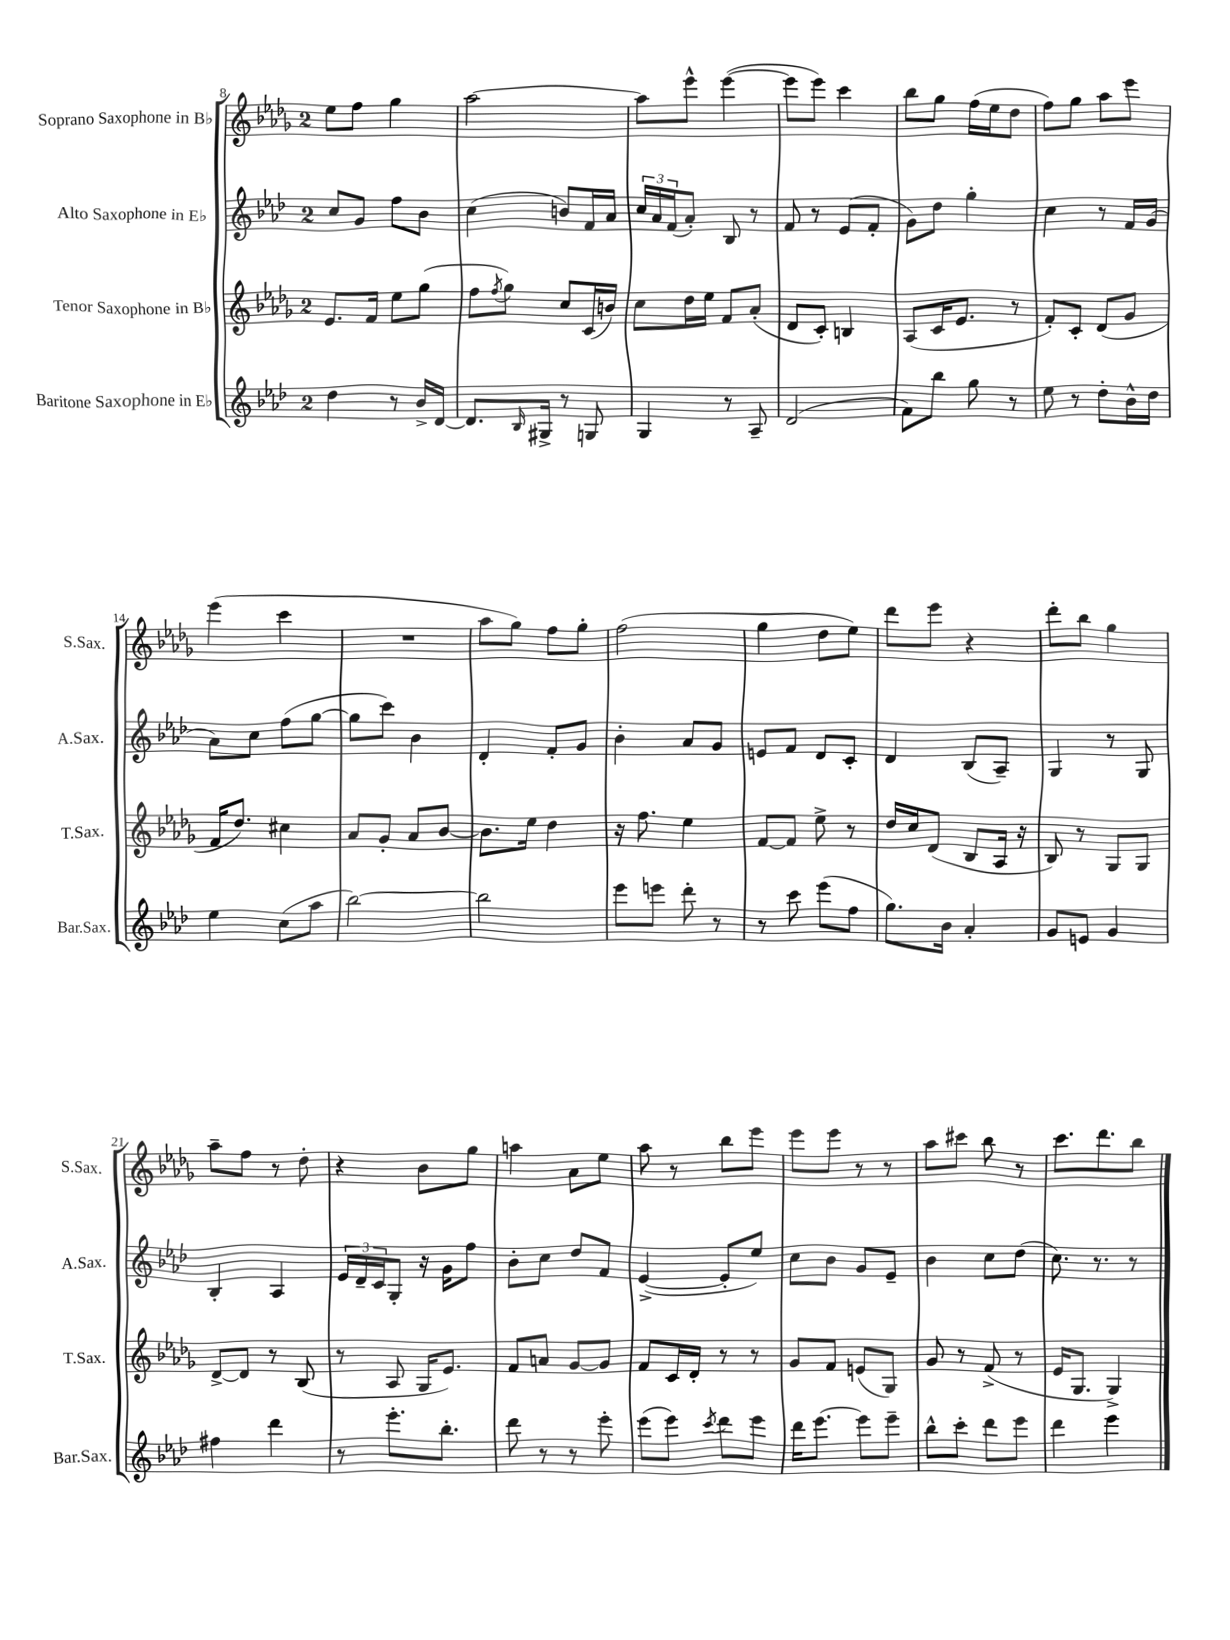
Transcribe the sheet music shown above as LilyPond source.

<<
\new StaffGroup <<
\new Staff = "s0" \with { instrumentName = "Soprano Saxophone in Bb" shortInstrumentName = "S.Sax." } {
    \clef treble \key des \major \once \override Staff.TimeSignature.style = #'single-digit \time 2/4
    ees''8 f''8 ges''4 |
    aes''2~ |
    aes''8 ees'''8-^ ees'''4~( |
    ees'''8 ees'''8) c'''4 |
    bes''8 ges''8 f''16( ees''16 des''8 |
    f''8) ges''8 aes''8 ees'''8 |
    ees'''4( c'''4 |
    R2 |
    aes''8 ges''8) f''8 ges''8-. |
    f''2( |
    ges''4 des''8 ees''8) |
    des'''8 ees'''8 r4 |
    des'''8-. bes''8 ges''4 |
    aes''8-- f''8 r8 des''8-. |
    r4 bes'8 ges''8 |
    a''4 aes'8 ees''8 |
    aes''8 r8 bes''8 ees'''8 |
    ees'''8 ees'''8 r8 r8 |
    aes''8 cis'''8 bes''8 r8 |
    c'''8. des'''8. bes''8 \bar "|." |
}
\new Staff = "s1" \with { instrumentName = "Alto Saxophone in Eb" shortInstrumentName = "A.Sax." } {
    \clef treble \key aes \major \once \override Staff.TimeSignature.style = #'single-digit \time 2/4
    c''8 g'8 f''8 bes'8 |
    c''4( b'8) f'16 aes'16 |
    \tuplet 3/2 { c''16 aes'16 f'16( } aes'8-.) bes8 r8 |
    f'8 r8 ees'8( f'8-. |
    g'8) des''8 g''4-. |
    c''4 r8 f'16 g'16( |
    aes'8) c''8 f''8( g''8~ |
    g''8 c'''8) bes'4 |
    des'4-. f'8-. g'8 |
    bes'4-. aes'8 g'8 |
    e'8 f'8 des'8 c'8-. |
    des'4 bes8( aes8--) |
    g4 r8 g8 |
    bes4-. aes4 |
    \tuplet 3/2 { ees'16 des'16-- c'16 } g8-. r16 g'16 f''8 |
    bes'8-. c''8 des''8 f'8 |
    ees'4~->( ees'8-. ees''8) |
    c''8 bes'8 g'8 ees'8-- |
    bes'4 c''8 des''8( |
    c''8.) r8. r8 \bar "|." |
}
\new Staff = "s2" \with { instrumentName = "Tenor Saxophone in Bb" shortInstrumentName = "T.Sax." } {
    \clef treble \key des \major \once \override Staff.TimeSignature.style = #'single-digit \time 2/4
    ees'8. f'16 ees''8 ges''8( |
    f''8 \acciaccatura { f''8 } ges''8) c''8 c'16( b'16) |
    c''8 des''16 ees''16 f'8 aes'8-.( |
    des'8 c'8-.) b4 |
    aes8( c'16 ees'8. r8 |
    f'8-.) c'8-. des'8( ges'8 |
    f'16 des''8.) cis''4 |
    aes'8 ges'8-. aes'8 bes'8~ |
    bes'8. ees''16 des''4 |
    r16 f''8. ees''4 |
    f'8~ f'8 ees''8-> r8 |
    des''16 c''16 des'8( bes8 aes16 r16 |
    bes8) r8 ges8 ges8 |
    des'8~-> des'8 r8 bes8( |
    r8 aes8 ges16 ees'8.) |
    f'8 a'8 ges'8~ ges'8 |
    f'8 c'16 des'16-. r8 r8 |
    ges'8 f'8 e'8( ges8) |
    ges'8 r8 f'8->( r8 |
    ees'16 ges8. ges4->) \bar "|." |
}
\new Staff = "s3" \with { instrumentName = "Baritone Saxophone in Eb" shortInstrumentName = "Bar.Sax." } {
    \clef treble \key aes \major \once \override Staff.TimeSignature.style = #'single-digit \time 2/4
    des''4 r8 bes'16-> des'16~ |
    des'8. \grace { bes16 } gis16-> r8 g8 |
    g4 r8 aes8-- |
    des'2( |
    f'8) bes''8 g''8 r8 |
    ees''8 r8 des''8-. bes'16-^ des''16 |
    ees''4 c''8( aes''8 |
    bes''2~) |
    bes''2 |
    ees'''8 e'''8 des'''8-. r8 |
    r8 c'''8 ees'''8( f''8 |
    g''8.) bes'16 aes'4-. |
    g'8 e'8 g'4 |
    fis''4 des'''4 |
    r8 ees'''8.-. bes''8.-. |
    des'''8 r8 r8 ees'''8-. |
    ees'''8( ees'''8) \acciaccatura { c'''8 } des'''8 ees'''8 |
    des'''16 ees'''8.~ ees'''8 ees'''8-- |
    bes''8-^ c'''8-. des'''8 ees'''8 |
    des'''4 ees'''4 \bar "|." |
}
>>
>>
\layout { \context { \Score currentBarNumber = #8 } }
